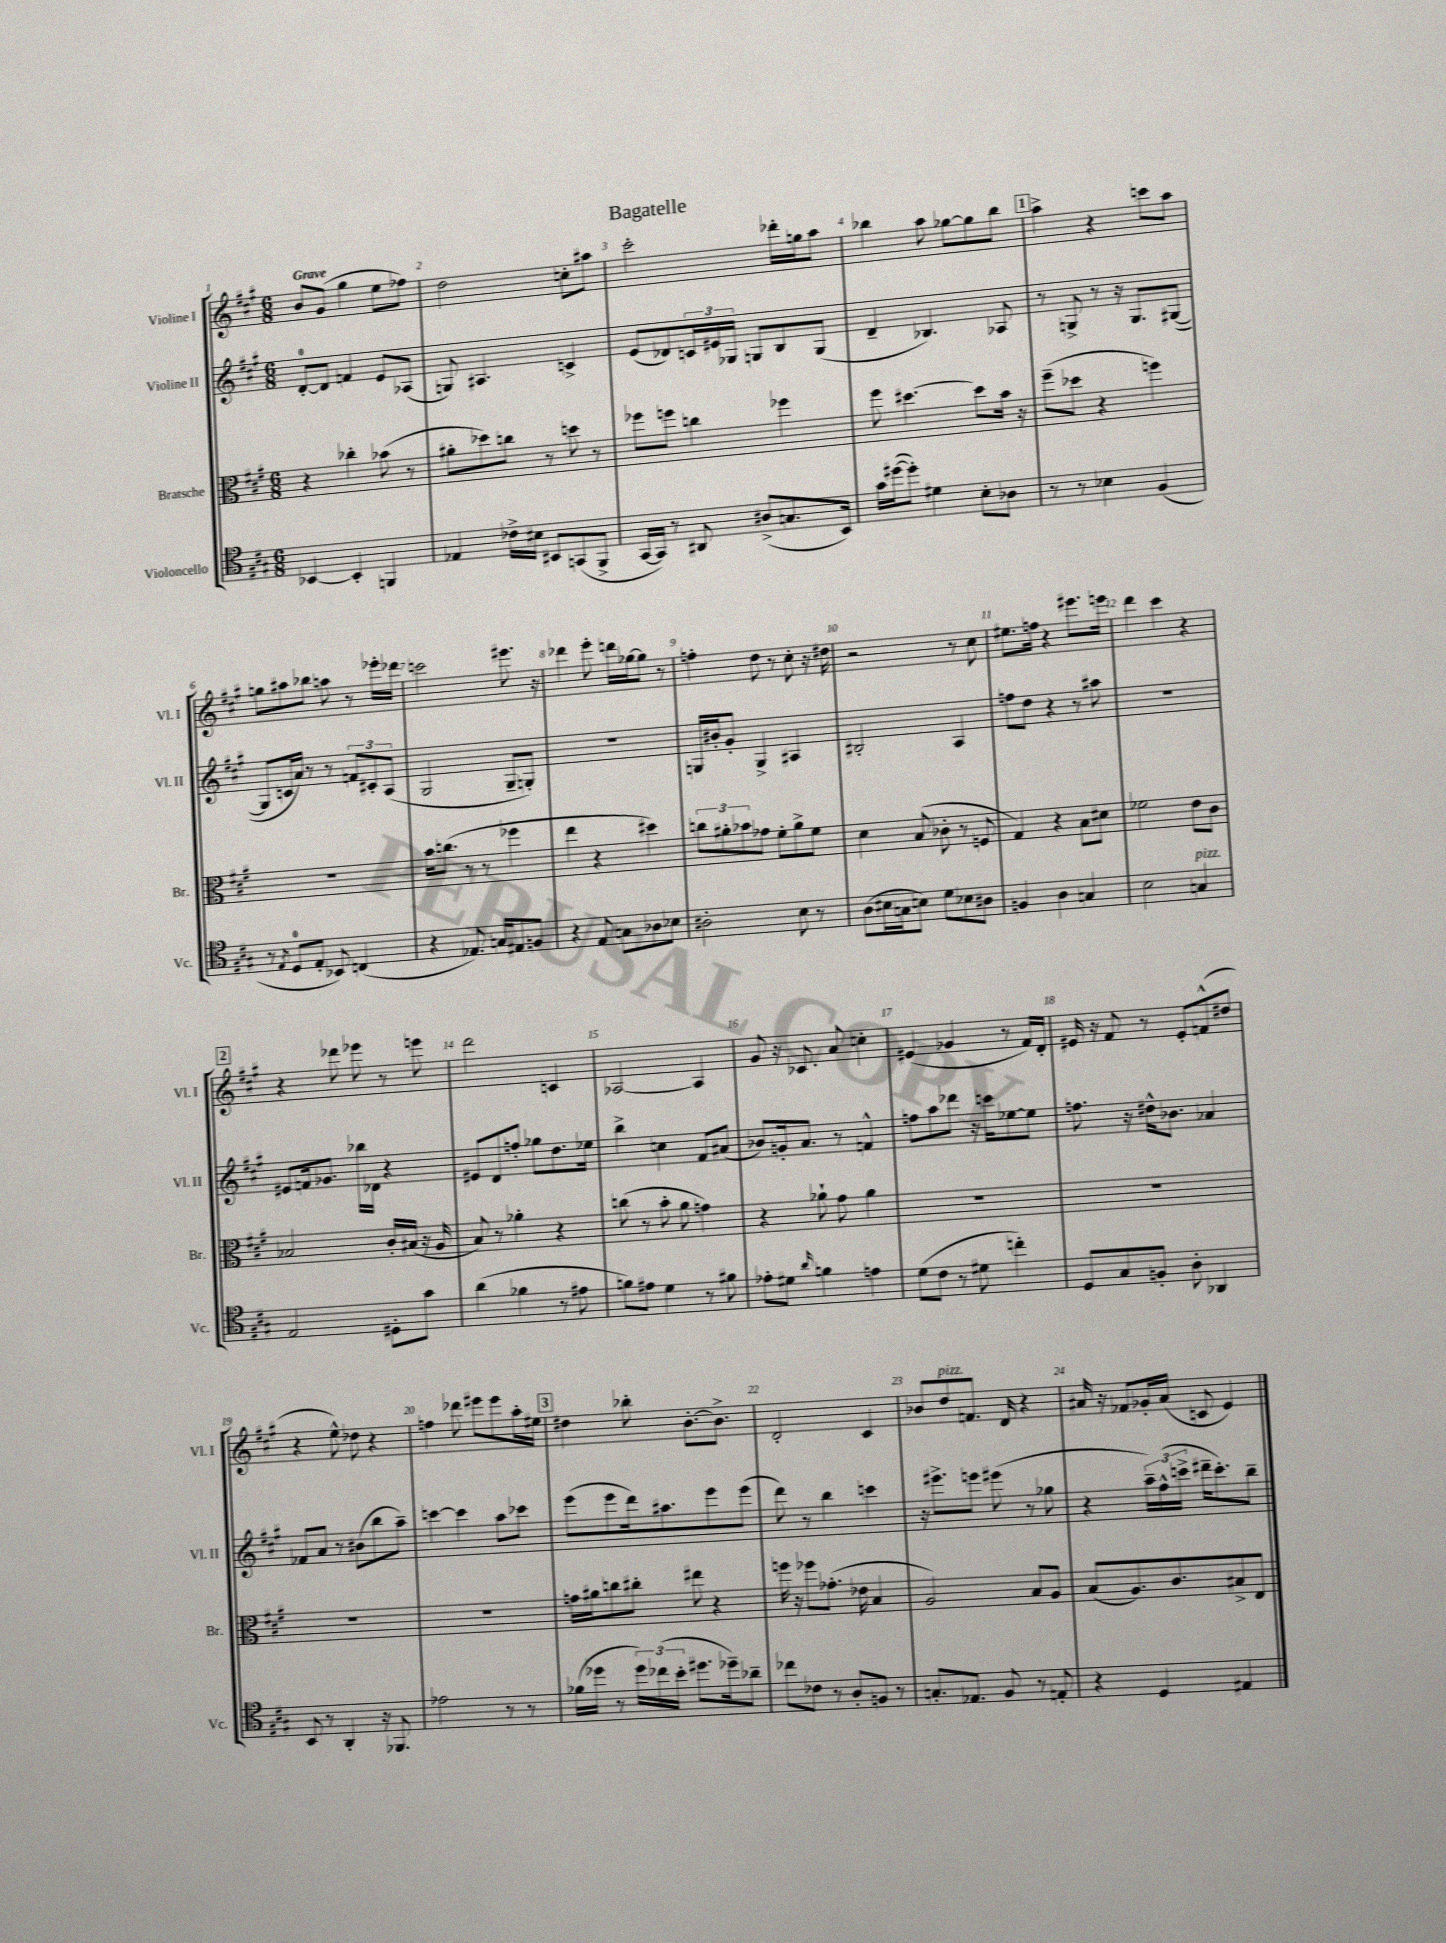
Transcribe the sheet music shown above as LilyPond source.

\header { title = "Bagatelle" }
<<
\new StaffGroup <<
\new Staff = "s0" \with { instrumentName = "Violine I" shortInstrumentName = "Vl. I" } {
    \clef treble \key a \major \numericTimeSignature \time 6/8 \tempo "Grave"
    b'8 gis'8( gis''4 e''8 fes''8) |
    d''2 c''8-. ais''8 |
    cis'''2-. des'''16-. g''16 a''8 |
    bes''4 a''8 ges''8~ ges''8 bes''8 |
    \mark \markup { \box "1" } a''4-> r4 c'''8 a''8 |
    g''8 ais''8 bes''8 a''8 r8 ees'''16-. des'''16 |
    c'''2 eis'''8. r16 |
    des'''4 e'''8-. d'''16 ges''16~ ges''8 r8 |
    f''4-. d''8 r8 cis''8-. r16 dis''16 |
    r2 r8 cis''8 |
    eis''8. f''16 r4 eis'''8. e'''16 |
    d'''4 cis'''4 r4 |
    \mark \markup { \box "2" } r4 des'''8 ees'''8 r8 e'''8 |
    d'''2 c'4 |
    aes2~ aes4 |
    gis'8 r16 ces'8. a'8 c''4-. |
    eis'4( ges'4 r8 fis'16) d'16-. |
    eis'16 r16 fis'8 r8 eis'8-. f'8-^( dis''8 |
    r4 e''8-^) des''8 r4 |
    f''4 des'''8 eis'''8 eis'''8 a''16-. eis''16 |
    \mark \markup { \box "3" } dis''4 bes''8-. b'8.~-. b'8.-> |
    d'2-. cis'4 |
    bes'8 d''8^\markup { \italic "pizz." } f'8. d'16 r4 |
    ais'16 r16 fes'8 ges'16-. ais'16( c'8 e'4) \bar "|." |
}
\new Staff = "s1" \with { instrumentName = "Violine II" shortInstrumentName = "Vl. II" } {
    \clef treble \key a \major \numericTimeSignature \time 6/8
    d'8-0~-. d'8 f'4 e'8 aes8( |
    g8) ais4. c'4-> |
    e'8( des'8) \tuplet 3/2 { c'16 eis'16 ges16 } g8 b8 g8( |
    d'4-- bes4.) aes8 |
    \mark \markup { \box "1" } r8 g8-> r8 r16 g8. gis8~( |
    gis8 c'16 a'16) r8 r8 \tuplet 3/2 { f'8 cis'8-. a8( } |
    gis2 gis8-- g8-.) |
    R2. |
    g16 bis'16-. gis'8-. g4-> ais4 |
    bis2-. a4 |
    f''8 d''8 r4 r8 ais''8 |
    R2. |
    \mark \markup { \box "2" } eis'8 f'16 ges'8. bes''16 des'16 r4 |
    eis'8 d'8 f''8-. ges''8 d''8. ees''16 |
    b''4-> c''4 fis'8 ais'8( |
    bes'8) g'16-. a'8. r8 f'4-^ |
    f''8 a''8 des'''8 r16 c'''16 ees''8~ ees''8 |
    f''8. r16 dis''16-^ bes'8. aes'4 |
    fes'8 a'8 r8 bis'8( b''8 a''8--) |
    c'''4~ c'''4 a''8 ces'''8 |
    \mark \markup { \box "3" } e'''8( e'''8 d'''16) ais''8. e'''8 e'''8( |
    d'''8) r8 b''4 c'''4 |
    r16 eis'''8.-> e'''8 eis'''8( r8 ges''8 |
    r4 \tuplet 3/2 { a''16--) fis''16-^( c'''16-> } dis'''16-- c'''8.-.) b''8-- \bar "|." |
}
\new Staff = "s2" \with { instrumentName = "Bratsche" shortInstrumentName = "Br." } {
    \clef alto \key a \major \numericTimeSignature \time 6/8
    r4 ces''4-. bes'8( r8 |
    ais'8-. des''8) c''8 r8 d''8 r8 |
    fes''8 f''8 c''4 fes''4 |
    fis''8 dis''4.~ dis''8 b'16 r16 |
    \mark \markup { \box "1" } fis''8--( des''8 r4 f''4) |
    R2. |
    b'16 c''8.( r8 r8 fes''4 |
    e''4 r4 dis''4) |
    \tuplet 3/2 { c''8 ais'8-. bes'8 } ges'8 fis'8-. ais'8-> fis'8 |
    d'4 b8( ces'8-. r8 f8 |
    gis4) r4 b8 dis'8 |
    fes'2 e'8 cis'8 |
    \mark \markup { \box "2" } bes2 cis'16-. bis16( r16 a16 |
    b8) r8 aes'4-. r4 |
    c''8( r8 b'8-. a'8 g'4) |
    r4 aes'8-! gis'8 aes'4 |
    R2. |
    R2. |
    R2. |
    R2. |
    \mark \markup { \box "3" } g'16 ais'16 c''8 cis''8-. eis''8 r4 |
    f''16 r16 fes''8 ges'8.-.( ees'16 b4 |
    a2) b8 a8 |
    b8( a8.) cis'8. bis8-> e8 \bar "|." |
}
\new Staff = "s3" \with { instrumentName = "Violoncello" shortInstrumentName = "Vc." } {
    \clef tenor \key a \major \numericTimeSignature \time 6/8
    bes,4~ bes,4-. f,4 |
    ees4 ces'16-> bis16 bis,8 g,8( fis,8-> |
    gis,16~ gis,16) r8 ais,8 ais8->( g8. b,16) |
    gis'16 dis''16~( dis''8-.) dis'4 b8-. aes8 |
    \mark \markup { \box "1" } r8 r8 bes4 fis4( |
    r8 \acciaccatura { e8 } d8-0 e8-. bes,8) c4( |
    r4 ees8.) g16 eis8 f8 |
    r4 e8 g8 aes8 bes8 |
    ais2-. b8 r8 |
    a8( bis16 g16 b8) d'8 bes8 ais8 |
    f4 a4 g4 |
    b2 g4^\markup { \italic "pizz." } |
    \mark \markup { \box "2" } e2 dis8-. gis'8 |
    a'4( fes'4 r8 eis'8 |
    f'8) eis'8 d'4 r8 fis'8 |
    ees'8-. dis'8 \grace { a'16 } f'4 e'4 |
    d'8( cis'8 r8 dis'8 c''4-.) |
    d8 gis8 f8-. a8-. aes,4 |
    b,8 r8 a,4-. r16 fes,8. |
    ees'2 r8 r8 |
    \mark \markup { \box "3" } fes'16( des''16 r8 \tuplet 3/2 { des''16) ces''16( b'16-. } dis''8. des''16--) aes'8-- |
    ces''8 ces'8 r8 a8-. f8 r8 |
    g8.-. ees8. fis8 r8 e8-. |
    r4 d4 eis4 \bar "|." |
}
>>
>>
\layout { \context { \Score \override BarNumber.break-visibility = ##(#f #t #t) barNumberVisibility = #all-bar-numbers-visible } }
